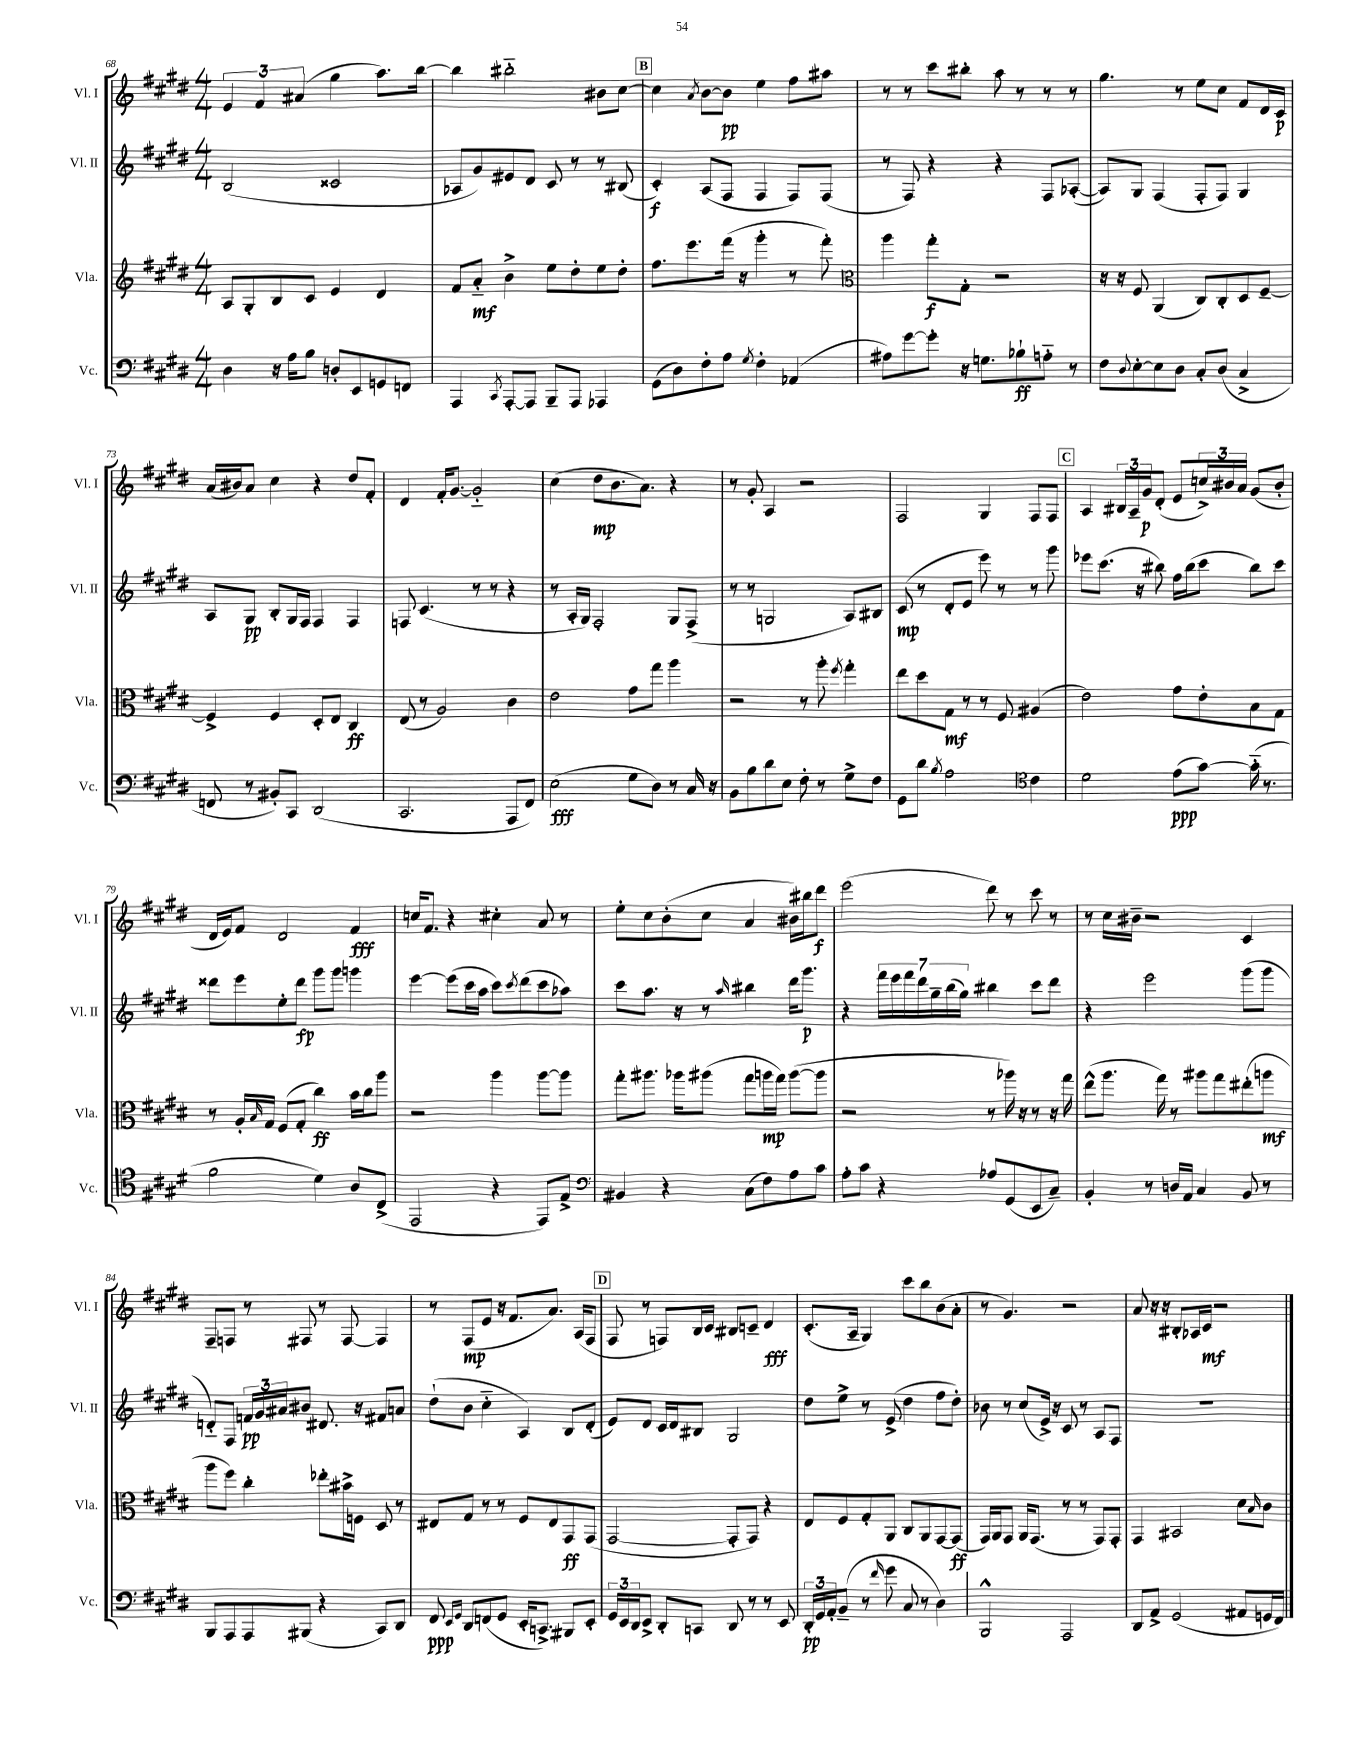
<<
\new StaffGroup <<
\new Staff = "s0" \with { instrumentName = "Vl. I" shortInstrumentName = "Vl. I" } {
    \clef treble \key e \major \numericTimeSignature \time 4/4
    \tuplet 3/2 { e'4 fis'4 ais'4( } gis''4 a''8.) b''16~ |
    b''4 bis''2-_ bis'8 cis''8~ |
    \mark \markup { \box "B" } cis''4 \acciaccatura { a'8 } b'8~ b'8\pp e''4 fis''8 ais''8 |
    r8 r8 cis'''8 bis''8-. a''8 r8 r8 r8 |
    gis''4. r8 e''8 cis''8 fis'8 dis'16 cis'16\p |
    a'16( bis'16) a'8 cis''4 r4 dis''8 fis'8-. |
    dis'4 fis'16-. gis'8.~ gis'2-_ |
    cis''4( dis''8\mp b'8. a'8.) r4 |
    r8 gis'8-. a4 r2 |
    fis2 gis4 fis8 fis8 |
    \mark \markup { \box "C" } a4 \tuplet 3/2 { bis16 a16-- gis'16\p } dis'8-.( e'8 \tuplet 3/2 { c''16->) bis'16 a'16 } gis'8( bis'8-. |
    dis'16 e'16) fis'8 dis'2 fis'4\fff |
    c''16 fis'8. r4 cis''4-. a'8 r8 |
    e''8-. cis''8 b'8-.( cis''8 a'4 bis'16) bis''16 dis'''8\f |
    e'''2( dis'''8) r8 cis'''8 r8 |
    r8 cis''16 bis'16-- r2 cis'4 |
    fis8-- f8 r8 fis8 r8 fis8~ fis4 |
    r8 fis8\mp( e'8 r16 fis'8. a'8.) a16( fis8 |
    \mark \markup { \box "D" } fis8 r8 f8) b16 cis'16 bis8 c'8-- dis'4\fff |
    cis'8.-.( a16-- gis4) cis'''8 b''8 b'8( a'8-. |
    r8 gis'4.) r2 |
    a'8 r16 r16 bis8-. aes16 cis'16\mf r2 \bar "|." |
}
\new Staff = "s1" \with { instrumentName = "Vl. II" shortInstrumentName = "Vl. II" } {
    \clef treble \key e \major \numericTimeSignature \time 4/4
    b2( cisis'2 |
    aes8 gis'8) eis'8 dis'8 cis'8 r8 r8 bis8( |
    \mark \markup { \box "B" } cis'4-.\f) a8( fis8 fis4 fis8) fis8( |
    r8 fis8) r4 r4 fis8 aes8~-.( |
    aes8) gis8 fis4( fis8-. fis8) gis4 |
    a8 gis8\pp b8-. gis16 fis16 fis4 fis4 |
    f8 cis'4.( r8 r8 r4 |
    r8 a16-. gis16) fis2-. gis8 fis8->( |
    r8 r8 g2 a8) bis8 |
    cis'8\mp( r8 dis'8-. e'8 e'''8) r8 r8 gis'''8 |
    \mark \markup { \box "C" } ees'''8 cis'''8.( r16 bis''8) fis''16 bis''16( cis'''8 bis''8) cis'''8 |
    disis'''8 e'''8 e''8-. disis'''8\fp gis'''8 gis'''8 g'''4 |
    e'''4~ e'''8( cis'''16 a''16 cis'''8) \acciaccatura { cis'''8 } dis'''8( cis'''8 aes''8) |
    cis'''8 a''8. r16 r8 \grace { a''16 } bis''4 dis'''16 gis'''8.\p |
    r4 \tuplet 7/4 { fis'''16 e'''16 fis'''16 dis'''16 gis''16-- b''16( gis''16) } bis''4 cis'''8 dis'''8 |
    r4 e'''2 gis'''8( gis'''8 |
    d'8-_) fis8 \tuplet 3/2 { f'16\pp gis'16 ais'16 } bis'8 dis'8. r16 fis'8 a'8 |
    dis''8-!( b'8 cis''4-_ a4) b8 dis'8-.( |
    \mark \markup { \box "D" } e'8) dis'8 cis'16 dis'16 bis8 gis2 |
    dis''8 e''8-> r8 e'8->( dis''4 fis''8 dis''8-.) |
    bes'8 r8 cis''8( e'16->) r16 cis'8 r8 a8 fis8 |
    R1 \bar "|." |
}
\new Staff = "s2" \with { instrumentName = "Vla." shortInstrumentName = "Vla." } {
    \clef treble \key e \major \numericTimeSignature \time 4/4
    a8 gis8-. b8 cis'8 e'4 dis'4 |
    fis'8 a'8-_\mf b'4-> e''8 dis''8-. e''8 dis''8-. |
    \mark \markup { \box "B" } fis''8. e'''8. fis'''16( r16 gis'''4-. r8 fis'''8-.) |
    \clef alto a''4 gis''8-.\f gis8-. r2 |
    r16 r16 fis8 a,4( cis8) cis8-. dis8 fis8~-- |
    fis4-> fis4 dis8-. e8 cis4\ff |
    e8( r8 a2) cis'4 |
    e'2 gis'8 gis''8 a''4 |
    r2 r8 a''8-. \acciaccatura { fis''8 } gis''4-. |
    e''8 dis''8 gis8\mf r8 r8 fis8 ais4( |
    \mark \markup { \box "C" } e'2) gis'8 e'8-. b8 gis8 |
    r8 a16-. \grace { b16 } gis16 fis8( gis8-. cis''4\ff) b'16 cis''16 a''8 |
    r2 a''4 a''8~ a''8 |
    gis''8-. ais''8. aes''16 ais''8( gis''8 a''16\mp gis''16) a''8~( a''8 |
    r2 r8 aes''16) r16 r8 r16 gis''16 |
    e''8-^( a''8. gis''16) r8 ais''8 gis''8 eis''8-.( a''8\mf |
    a''8 fis''8) cis''4-. ees''8-. bis'16-> f16 dis8 r8 |
    eis8 gis8 r8 r8 fis8 eis8 gis,8\ff gis,8( |
    \mark \markup { \box "D" } gis,2~ gis,8-. gis,8) r4 |
    e8 fis8 gis8-. a,8 cis8 a,8 gis,8~ gis,8\ff( |
    gis,16) a,16 gis,8 a,16 gis,8.( r8 r8 gis,8) gis,8-. |
    gis,4 bis,2 dis'8 \grace { b16 } cis'8 \bar "|." |
}
\new Staff = "s3" \with { instrumentName = "Vc." shortInstrumentName = "Vc." } {
    \clef bass \key e \major \numericTimeSignature \time 4/4
    dis4 r16 a16 b8 d8-. e,8 g,8 f,8 |
    a,,4 \acciaccatura { cis,8 } a,,8~-. a,,8 b,,8-- a,,8 aes,,4 |
    \mark \markup { \box "B" } gis,8( dis8) fis8-. a8 \acciaccatura { gis8 } fis4-. aes,4( |
    ais8) gis'8~ gis'8-. r16 g8. bes8-!\ff a8-_ r8 |
    fis8 \appoggiatura { dis8 } e8~-. e8 dis8 cis8-. dis8( cis4-> |
    f,8 r8 bis,8-.) cis,8 dis,2( |
    cis,2. a,,8 fis,8) |
    e2\fff( gis8 dis8) r8 cis16 r16 |
    b,8 b8 dis'8 e8 fis8-. r8 gis8-> fis8 |
    gis,8 dis'8 \acciaccatura { b8 } a2 \clef tenor cis'4 |
    \mark \markup { \box "C" } dis'2 e'8\ppp( gis'8~) gis'16-_( r8. |
    fis'2 dis'4) a8 cis8->( |
    e,2 r4 e,8) e8-> |
    \clef bass bis,4 r4 cis8( fis8) a8 cis'8 |
    a8-. cis'8 r4 aes8 gis,8( e,8 cis8--) |
    b,4-. r8 d16 a,16 cis4 b,8 r8 |
    b,,8 a,,8 a,,8 bis,,8( r4 cis,8) dis,8 |
    fis,8\ppp \grace { e,16 gis,16 } dis,8 f,8( gis,8 e,16-. c,8.->) bis,,8 e,8-. |
    \mark \markup { \box "D" } \tuplet 3/2 { gis,16 e,16 dis,16 } e,8-> dis,8-. c,8 dis,8 r8 r8 e,8 |
    \tuplet 3/2 { dis,16-.\pp gis,16 a,16-. } b,8--( r8 \grace { fis'16 } gis'8 cis8 r8 dis4) |
    b,,2-^ a,,2 |
    dis,8 a,8-> gis,2( ais,8 g,16 fis,16) \bar "|." |
}
>>
>>
\layout { \context { \Score currentBarNumber = #68 } }
